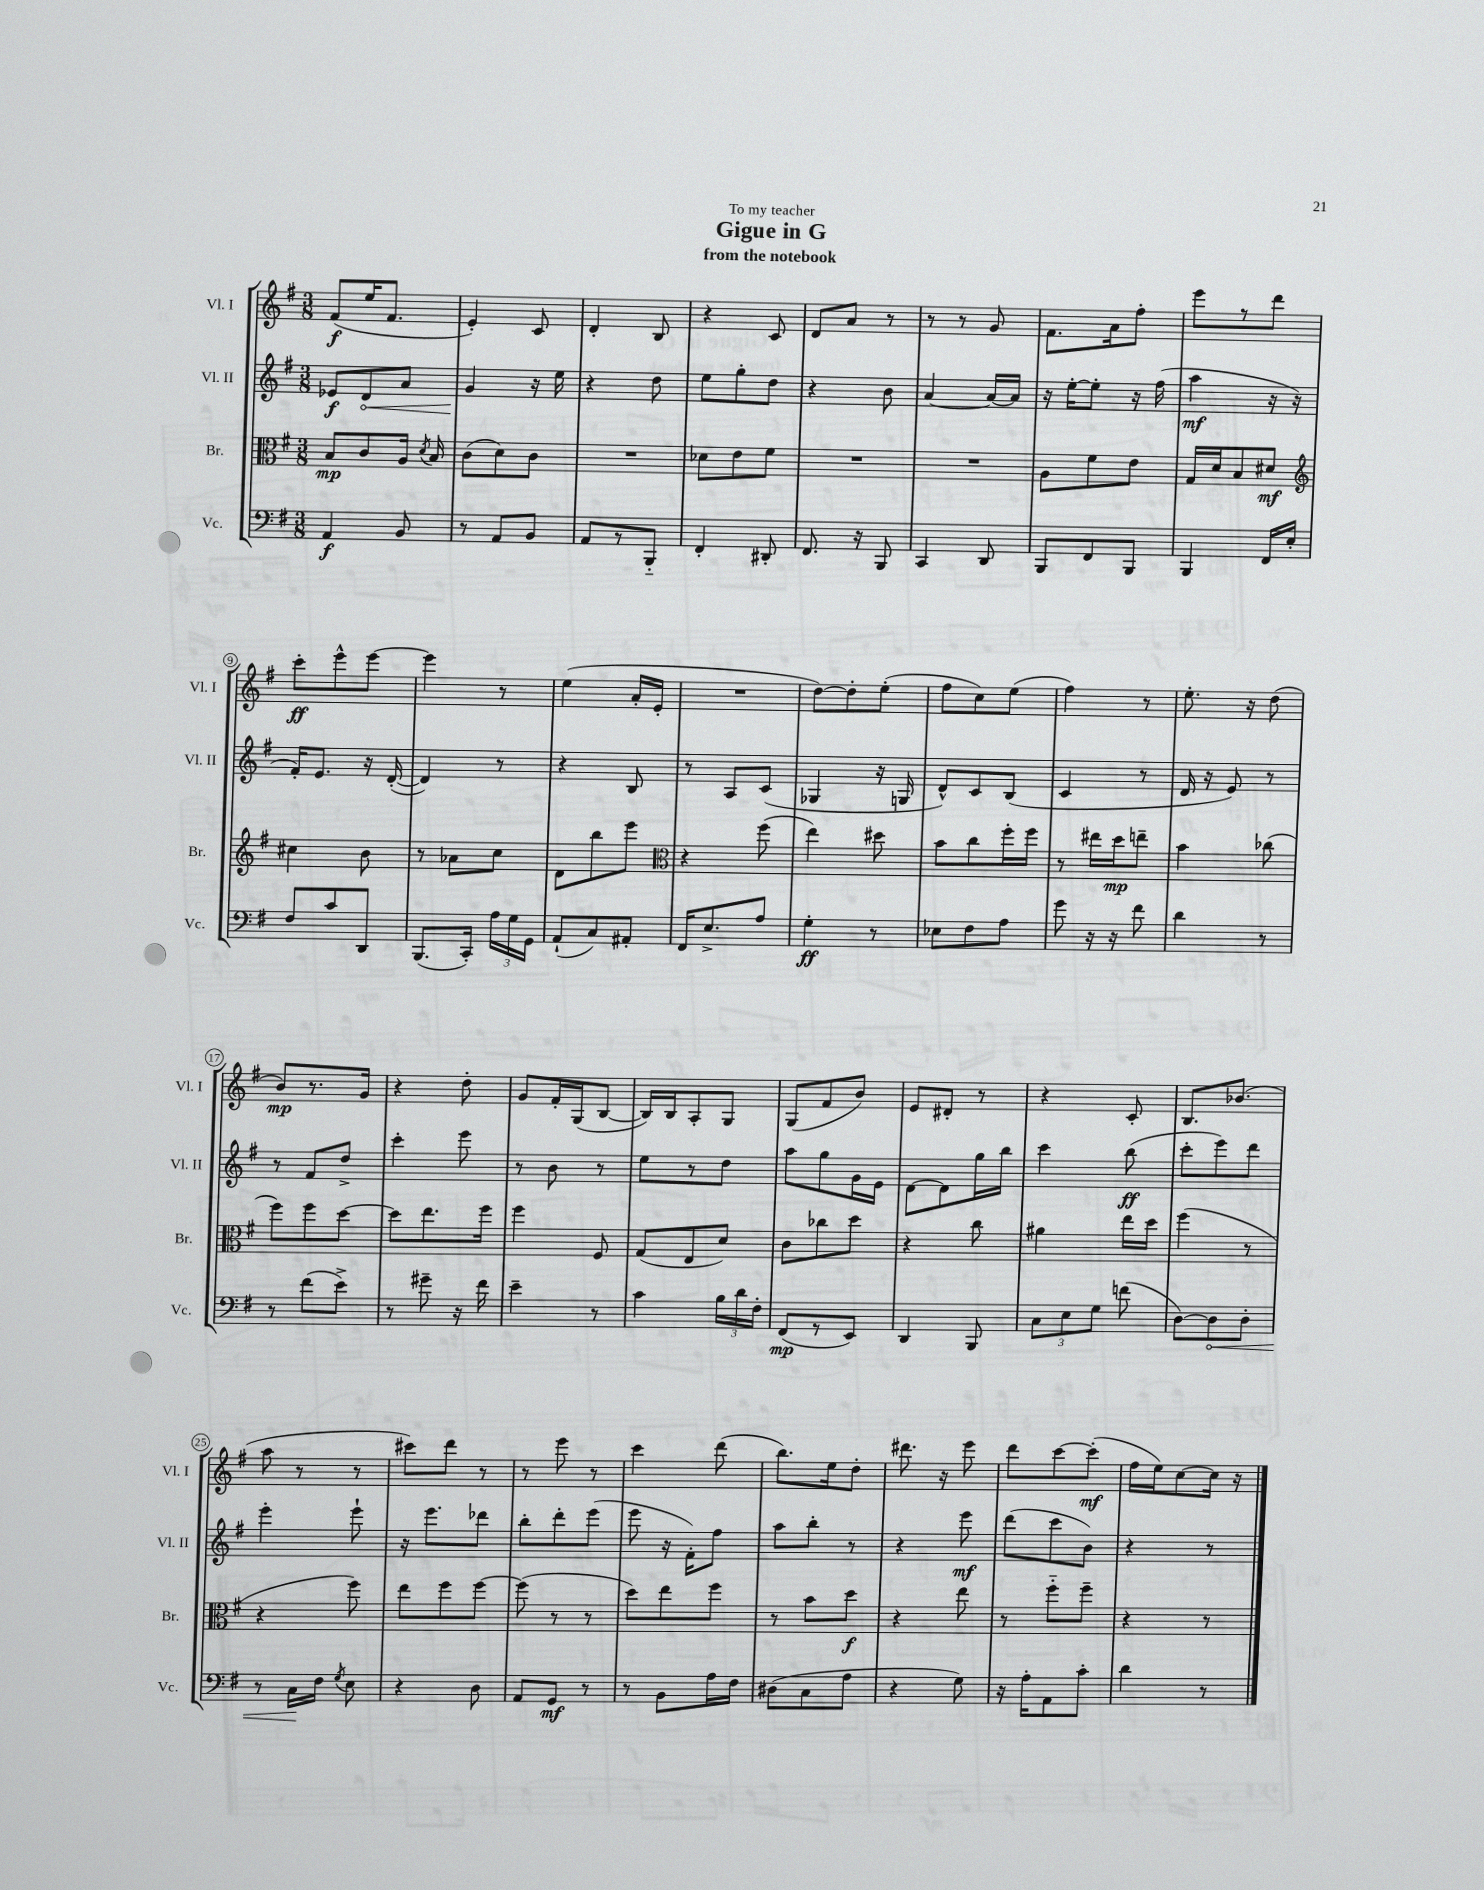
\header { title = "Gigue in G" subtitle = "from the notebook" dedication = "To my teacher" }
<<
\new StaffGroup <<
\new Staff = "s0" \with { instrumentName = "Vl. I" shortInstrumentName = "Vl. I" } {
    \clef treble \key g \major \numericTimeSignature \time 3/8
    \autoBeamOff fis'8[\f( e''16 fis'8.] |
    e'4-.) c'8 |
    d'4-. b8 |
    r4 c'8 |
    d'8[ a'8] r8 |
    r8 r8 g'8 |
    fis'8.[ a'16 fis''8]-. |
    e'''8[ r8 d'''8] |
    c'''8[-.\ff e'''8-^ e'''8]~ |
    e'''4 r8 |
    e''4( a'16[-. e'16]-. |
    R4. |
    d''8[~) d''8-. e''8]-.( |
    fis''8[ c''8) e''8]( |
    fis''4) r8 |
    e''8.-. r16 d''8( |
    b'8[\mp) r8. g'16] |
    r4 d''8-. |
    g'8[ fis'16-. g16( b8]~ |
    b16[) b16 a8-. g8] |
    g8[( fis'8 b'8]) |
    e'8[ dis'8]-. r8 |
    r4 c'8-. |
    b8.[ bes'8.]( |
    a''8 r8 r8 |
    cis'''8[) d'''8] r8 |
    r8 e'''8 r8 |
    c'''4 d'''8( |
    b''8.[) e''16 d''8]-. |
    dis'''8. r16 e'''8 |
    d'''8[ c'''8~ c'''8]-.\mf( |
    fis''16[ e''16) c''8~ c''16] r16 \bar "|." |
}
\new Staff = "s1" \with { instrumentName = "Vl. II" shortInstrumentName = "Vl. II" } {
    \clef treble \key g \major \numericTimeSignature \time 3/8
    \autoBeamOff ees'8[\f \once \override Hairpin.circled-tip = ##t d'8\< a'8] |
    g'4\! r16 e''16 |
    r4 d''8 |
    e''8[ g''8-. d''8] |
    r4 b'8 |
    a'4~ a'16[~ a'16] |
    r16 e''16[~-. e''8]-. r16 fis''16( |
    a''4\mf r16 r16 |
    fis'16[-.) e'8.] r16 d'16~-.( |
    d'4) r8 |
    r4 b8 |
    r8 a8[ c'8]( |
    ges4 r16 g16 |
    d'8[-^) c'8 b8]( |
    c'4 r8 |
    d'16 r16 e'8) r8 |
    r8 fis'8[ d''8]-> |
    c'''4-. e'''8 |
    r8 b'8 r8 |
    e''8[ r8 d''8] |
    a''8[ g''8 g'16 e'16] |
    d'8[~ d'8 g''16 b''16] |
    c'''4 b''8\ff( |
    c'''8[-. e'''8) d'''8] |
    e'''4-. e'''8-! |
    r16 e'''8.[ des'''8] |
    b''8[-. d'''8-. e'''8]( |
    e'''8 r16 fis'16[-.) fis''8] |
    a''8[ b''8]-. r8 |
    r4 e'''8\mf |
    d'''8[( c'''8 b'8]) |
    r4 r8 \bar "|." |
}
\new Staff = "s2" \with { instrumentName = "Br." shortInstrumentName = "Br." } {
    \clef alto \key g \major \numericTimeSignature \time 3/8
    \autoBeamOff b8[\mp c'8 a16] \acciaccatura { d'8 } b16 |
    c'8[( d'8) c'8] |
    R4. |
    des'8[ e'8 fis'8] |
    R4. |
    R4. |
    a8[ fis'8 e'8] |
    g16[ d'16 b8 dis'8]\mf |
    \clef treble cis''4 b'8 |
    r8 aes'8[ c''8] |
    d'8[ b''8 e'''8] |
    \clef alto r4 fis''8( |
    e''4) dis''8 |
    b'8[ c''8 fis''16-. fis''16] |
    r8 eis''16[ d''16\mp e''8]-- |
    b'4 ces''8( |
    fis''8[) fis''8 d''8]~ |
    d''8[ e''8. fis''16] |
    fis''4 fis8 |
    g8[( e8 d'8]) |
    c'8[ ces''8 d''8] |
    r4 c''8 |
    ais'4 e''16[ d''16] |
    fis''4( r8 |
    r4 fis''8) |
    e''8[ fis''8 fis''8]~ |
    fis''8( r8 r8 |
    d''8[) e''8 fis''8] |
    r8 b'8[ d''8]\f |
    r4 e''8 |
    r8 fis''8[-_ fis''8]-- |
    r4 r8 \bar "|." |
}
\new Staff = "s3" \with { instrumentName = "Vc." shortInstrumentName = "Vc." } {
    \clef bass \key g \major \numericTimeSignature \time 3/8
    \autoBeamOff a,4\f b,8 |
    r8 a,8[ b,8] |
    a,8[ r8 b,,8]-_ |
    fis,4-. dis,8-. |
    fis,8. r16 b,,8 |
    c,4 d,8 |
    b,,8[ fis,8 b,,8] |
    b,,4 fis,16[ e16]-. |
    fis8[ c'8 d,8] |
    b,,8.[( c,16]-.) \tuplet 3/2 { a16[ g16 g,16] } |
    a,8[-!( c8) ais,8]-. |
    fis,16[ e8.-> a8] |
    g4-.\ff r8 |
    ees8[ fis8 a8] |
    g'8 r16 r16 fis'8 |
    d'4 r8 |
    r8 fis'8[( e'8]->) |
    r8 gis'8-- r16 fis'16 |
    e'4-- r8 |
    c'4 \tuplet 3/2 { b16[ d'16 fis16]-. } |
    fis,8[\mp( r8 e,8]) |
    d,4 b,,8 |
    \tuplet 3/2 { c8[ e8 g8] } f'8( |
    d8[~) \once \override Hairpin.circled-tip = ##t d8\< d8]-. |
    r8 c16[\! fis16] \acciaccatura { g8 } e8 |
    r4 d8 |
    a,8[ g,8]\mf r8 |
    r8 b,8[ a16 fis16] |
    dis8[( c8 a8] |
    r4 g8) |
    r16 a16[-. a,8 c'8]-. |
    d'4 r8 \bar "|." |
}
>>
>>
\layout { \context { \Score \override BarNumber.stencil = #(make-stencil-circler 0.1 0.3 ly:text-interface::print) } }
